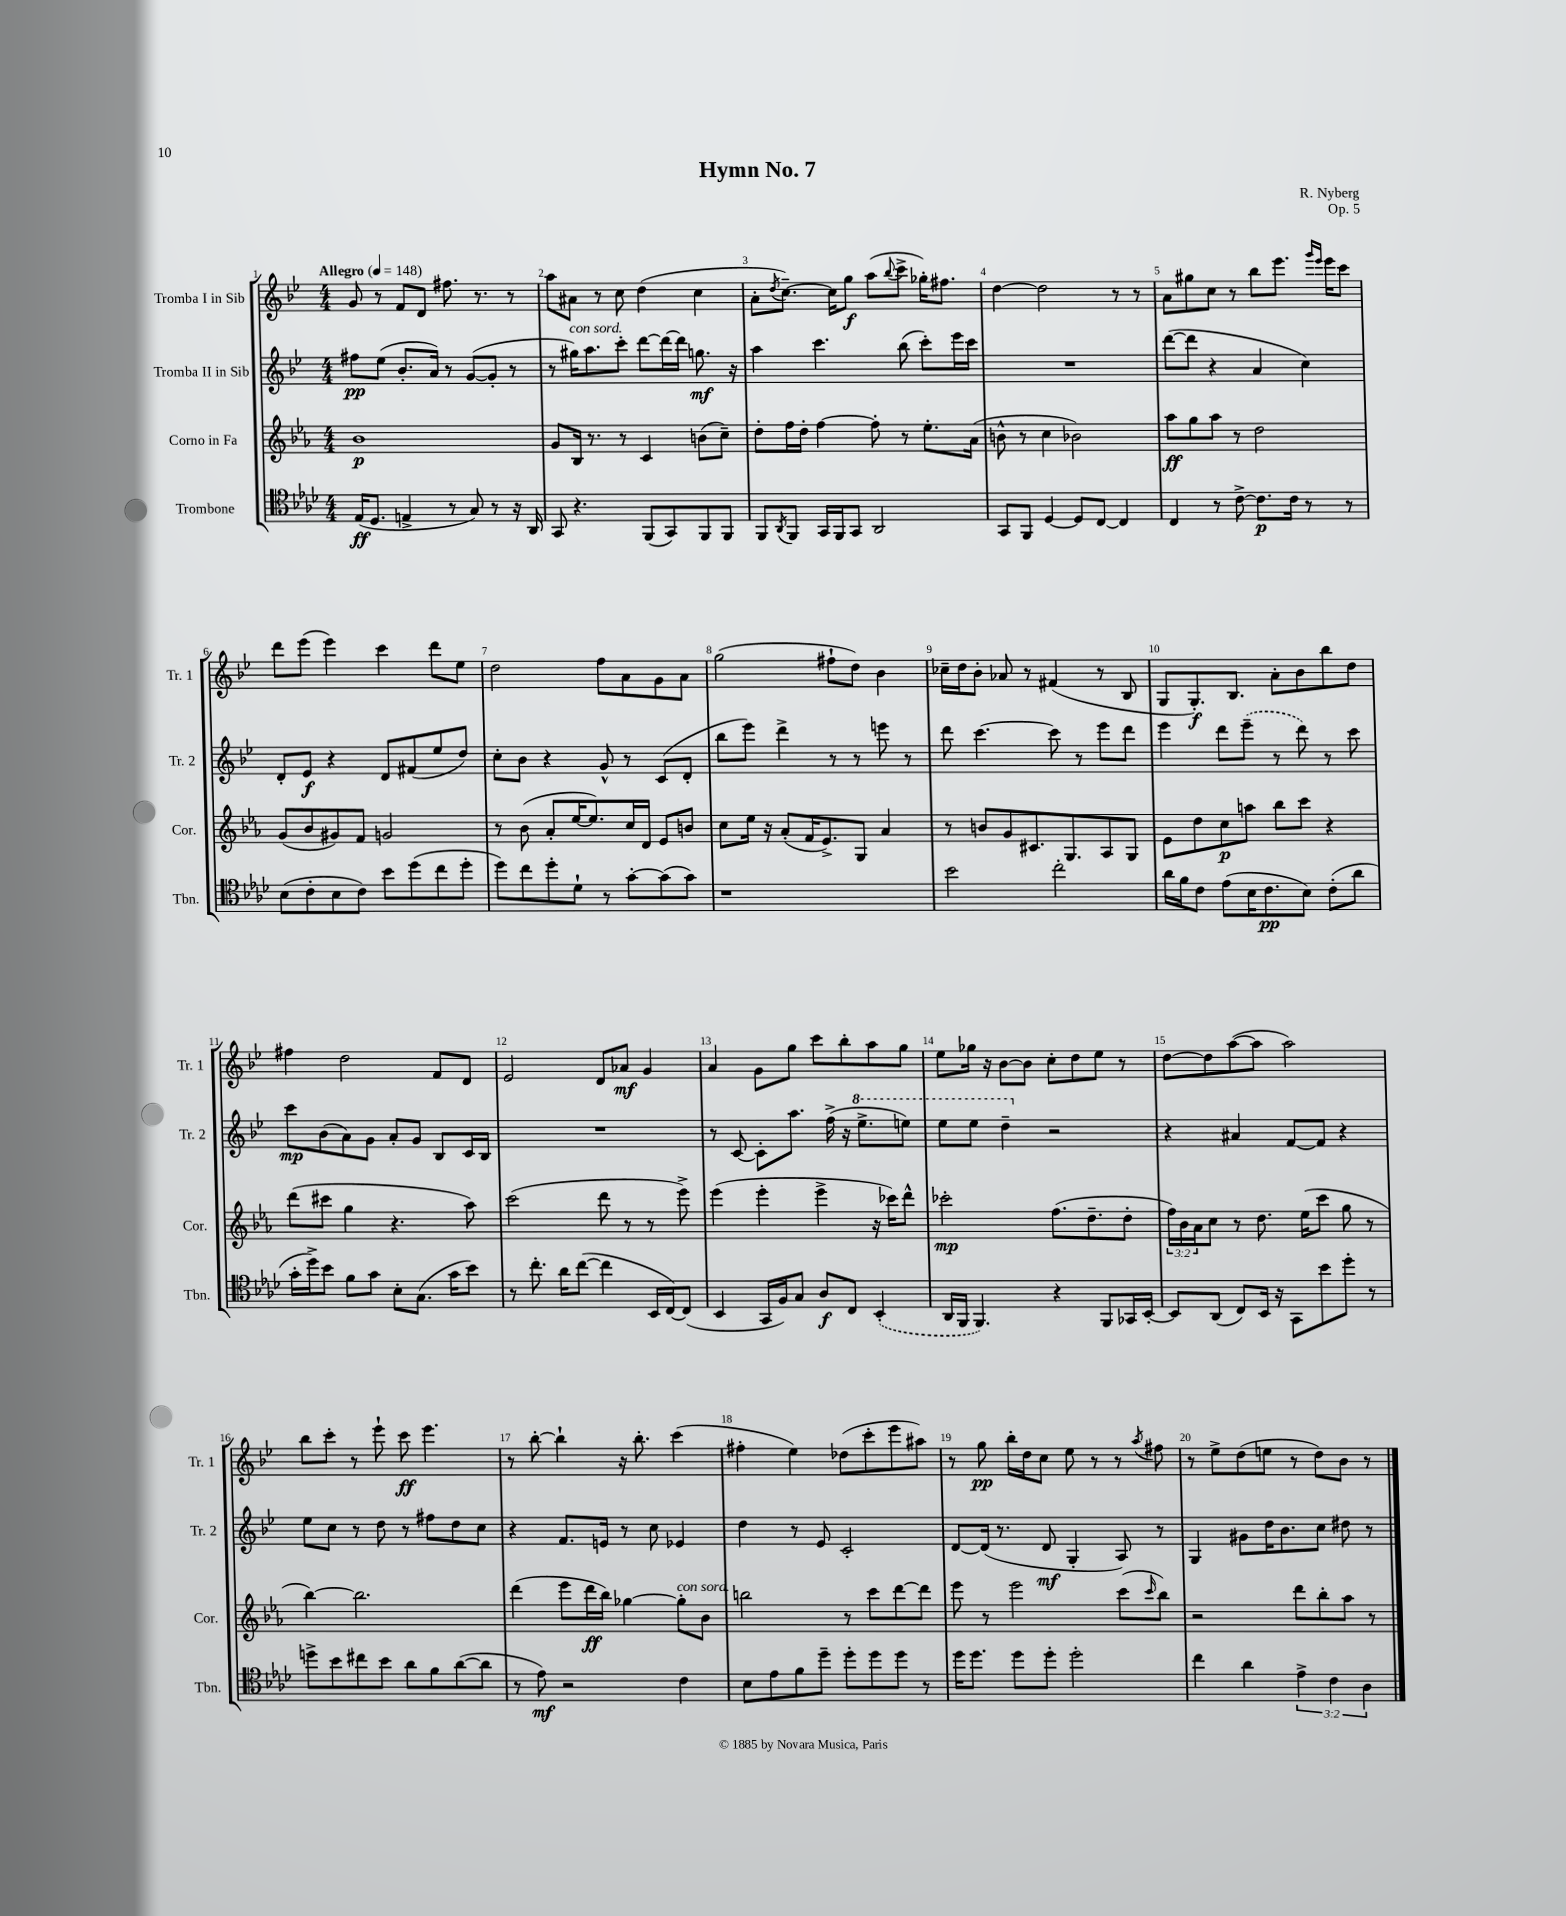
\header { title = "Hymn No. 7" composer = "R. Nyberg" opus = "Op. 5" }
<<
\new StaffGroup <<
\new Staff = "s0" \with { instrumentName = "Tromba I in Sib" shortInstrumentName = "Tr. 1" } {
    \clef treble \key bes \major \numericTimeSignature \time 4/4 \tempo "Allegro" 4 = 148
    g'8 r8 f'8 d'8 fis''8. r8. r8 |
    a''8 ais'8 r8 c''8 d''4( c''4 |
    a'8-. \acciaccatura { d''8 } c''8.~--) c''16 g''8\f a''8( \appoggiatura { bes''8 } c'''8-> ges''16-.) fis''8. |
    d''4~ d''2 r8 r8 |
    a'8 gis''8 c''8 r8 bes''8 ees'''8. \grace { g'''16 ees'''16 } ees'''16 c'''8 |
    d'''8 ees'''8( ees'''4) c'''4 d'''8 ees''8 |
    d''2 f''8 a'8 g'8 a'8 |
    g''2( fis''8-! d''8) bes'4 |
    ces''16-- d''16 bes'8-. aes'8 r8 fis'4( r8 bes8 |
    g8 g8.-.\f) bes8. a'8-. bes'8 bes''8 d''8 |
    fis''4 d''2 f'8 d'8 |
    ees'2 d'8 aes'8\mf g'4 |
    a'4 g'8 g''8 c'''8 bes''8-. a''8 g''8 |
    ees''8 ges''16 r16 bes'8~ bes'8 c''8-. d''8 ees''8 r8 |
    d''8~ d''8 a''8~( a''8 a''2) |
    bes''8 c'''8-. r8 ees'''8-! c'''8\ff ees'''4. |
    r8 bes''8~-. bes''4-! r16 bes''8.-. c'''4( |
    fis''4-. ees''4) des''8( c'''8-. ees'''8 ais''8) |
    r8 g''8\pp bes''16-. d''16 c''8 ees''8 r8 r8 \acciaccatura { a''8 } fis''8 |
    r8 ees''8-> d''8( e''8 r8 d''8) bes'8 r8 \bar "|." |
}
\new Staff = "s1" \with { instrumentName = "Tromba II in Sib" shortInstrumentName = "Tr. 2" } {
    \clef treble \key bes \major \numericTimeSignature \time 4/4
    fis''8\pp ees''8( bes'8.-. a'16) r8 g'8~( g'8-. r8 |
    r8 gis''16^\markup { \italic "con sord." }) a''8. c'''8-. d'''8~ d'''16~ d'''16 g''8.\mf r16 |
    a''4 c'''4. bes''8( c'''8-.) ees'''16 c'''16 |
    R1 |
    d'''8~( d'''8 r4 a'4 c''4) |
    d'8-. ees'8\f r4 d'8 fis'8( ees''8 d''8) |
    c''8-. bes'8 r4 g'8-^ r8 c'8( d'8-. |
    bes''8 ees'''8) d'''4-> r8 r8 e'''8 r8 |
    d'''8 c'''4.~ c'''8 r8 ees'''8 d'''8 |
    ees'''4 d'''8 \once \slurDashed ees'''8--( r8 d'''8) r8 c'''8 |
    c'''8\mp bes'8( a'8) g'8 a'8-. g'8 bes8 c'16 bes16 |
    R1 |
    r8 c'8~ c'8-. a''8. f''16->( r16 \ottava #1 ees'''8.-> e'''8) |
    ees'''8 ees'''8 d'''4-- \ottava #0 r2 |
    r4 ais'4 f'8~ f'8 r4 |
    ees''8 c''8 r8 d''8 r8 fis''8 d''8 c''8 |
    r4 f'8. e'16 r8 c''8 ees'4 |
    d''4 r8 ees'8 c'2-. |
    d'8~ d'16( r8. d'8\mf g4-. a8) r8 |
    g4 gis'8 d''16 bes'8. c''8 dis''8 r8 \bar "|." |
}
\new Staff = "s2" \with { instrumentName = "Corno in Fa" shortInstrumentName = "Cor." } {
    \clef treble \key ees \major \numericTimeSignature \time 4/4 \override Staff.TupletNumber.text = #tuplet-number::calc-fraction-text
    bes'1\p |
    g'8 bes16 r8. r8 c'4 b'8( c''8--) |
    d''8-. f''16 d''16-. f''4~ f''8-. r8 ees''8.-. aes'16( |
    b'8-^ r8 c''4 bes'2) |
    aes''8\ff g''8 aes''8 r8 d''2 |
    g'8( bes'8 gis'8) f'8 g'2 |
    r8 bes'8( aes'8-. ees''16~ ees''8.) c''16 d'16 ees'8 b'8 |
    c''8 ees''16 r16 aes'8-.( f'16 ees'8.->) g8 aes'4 |
    r8 b'8 g'8 cis'8. g8. aes8 g8 |
    ees'8 d''8 c''8\p a''8 bes''8 c'''8 r4 |
    d'''8( cis'''8 g''4 r4. aes''8) |
    c'''2( d'''8 r8 r8 ees'''8->) |
    ees'''4( ees'''4-. ees'''4-> r16 ces'''16) d'''8-^ |
    ces'''2-.\mp f''8.( d''8.-- d''8-. |
    \tuplet 3/2 { f''16) bes'16 aes'16 } c''8 r8 d''8. ees''16( c'''8 g''8 r8 |
    bes''4~) bes''2. |
    d'''4( ees'''8 d'''16\ff bes''16) ges''4~ ges''8-.^\markup { \italic "con sord." } bes'8 |
    b''2 r8 c'''8 d'''8~ d'''8 |
    ees'''8 r8 ees'''2 c'''8( \grace { c'''16 } bes''8) |
    r2 d'''8 bes''8-. aes''8 r8 \bar "|." |
}
\new Staff = "s3" \with { instrumentName = "Trombone" shortInstrumentName = "Tbn." } {
    \clef tenor \key aes \major \numericTimeSignature \time 4/4 \override Staff.TupletNumber.text = #tuplet-number::calc-fraction-text
    ees16\ff( des8. e4-> r8 g8) r8 r16 aes,16 |
    g,8 r4. f,8( g,8) f,8 f,8 |
    f,8 \acciaccatura { aes,8 } f,8 g,16 f,16 g,8 aes,2 |
    g,8 f,8 des4~ des8 c8~ c4 |
    c4 r8 c'8~-> c'8.\p c'16 r8 r8 |
    bes8( c'8-. bes8 c'8) bes'8 des''8( c''8 des''8-. |
    des''8) c''8 des''8-. des'8-! r8 g'8~-. g'8( g'8) |
    r1 |
    bes'2 c''2-. |
    aes'16 f'16 c'8 ees'8( bes16 c'8.\pp bes8) c'8-.( aes'8 |
    g'16-. des''16->) bes'8 f'8 g'8 bes8-. g8.( g'16 bes'8) |
    r8 c''8.-. aes'16 c''8~( c''4 bes,16 c16~) c8( |
    bes,4 g,16 f16) g8 aes8\f c8 \once \slurDashed bes,4-.( |
    aes,16 f,16 f,4.) r4 f,8 ges,16 bes,16~-. |
    bes,8 aes,8( c8) bes,16 r16 g,8 bes'8 des''8-. r8 |
    d''8-> bes'8 cis''8 bes'8 aes'8 f'8 aes'8~( aes'8 |
    r8 ees'8\mf) r2 c'4 |
    bes8 ees'8 f'8 des''8-- des''8-. des''8 des''8 r8 |
    des''16 des''8. des''8 des''8-. des''2-. |
    c''4 aes'4 \tuplet 3/2 { ees'4-> c'4 aes4 } \bar "|." |
}
>>
>>
\layout { \context { \Score \override BarNumber.break-visibility = ##(#f #t #t) barNumberVisibility = #all-bar-numbers-visible } }
